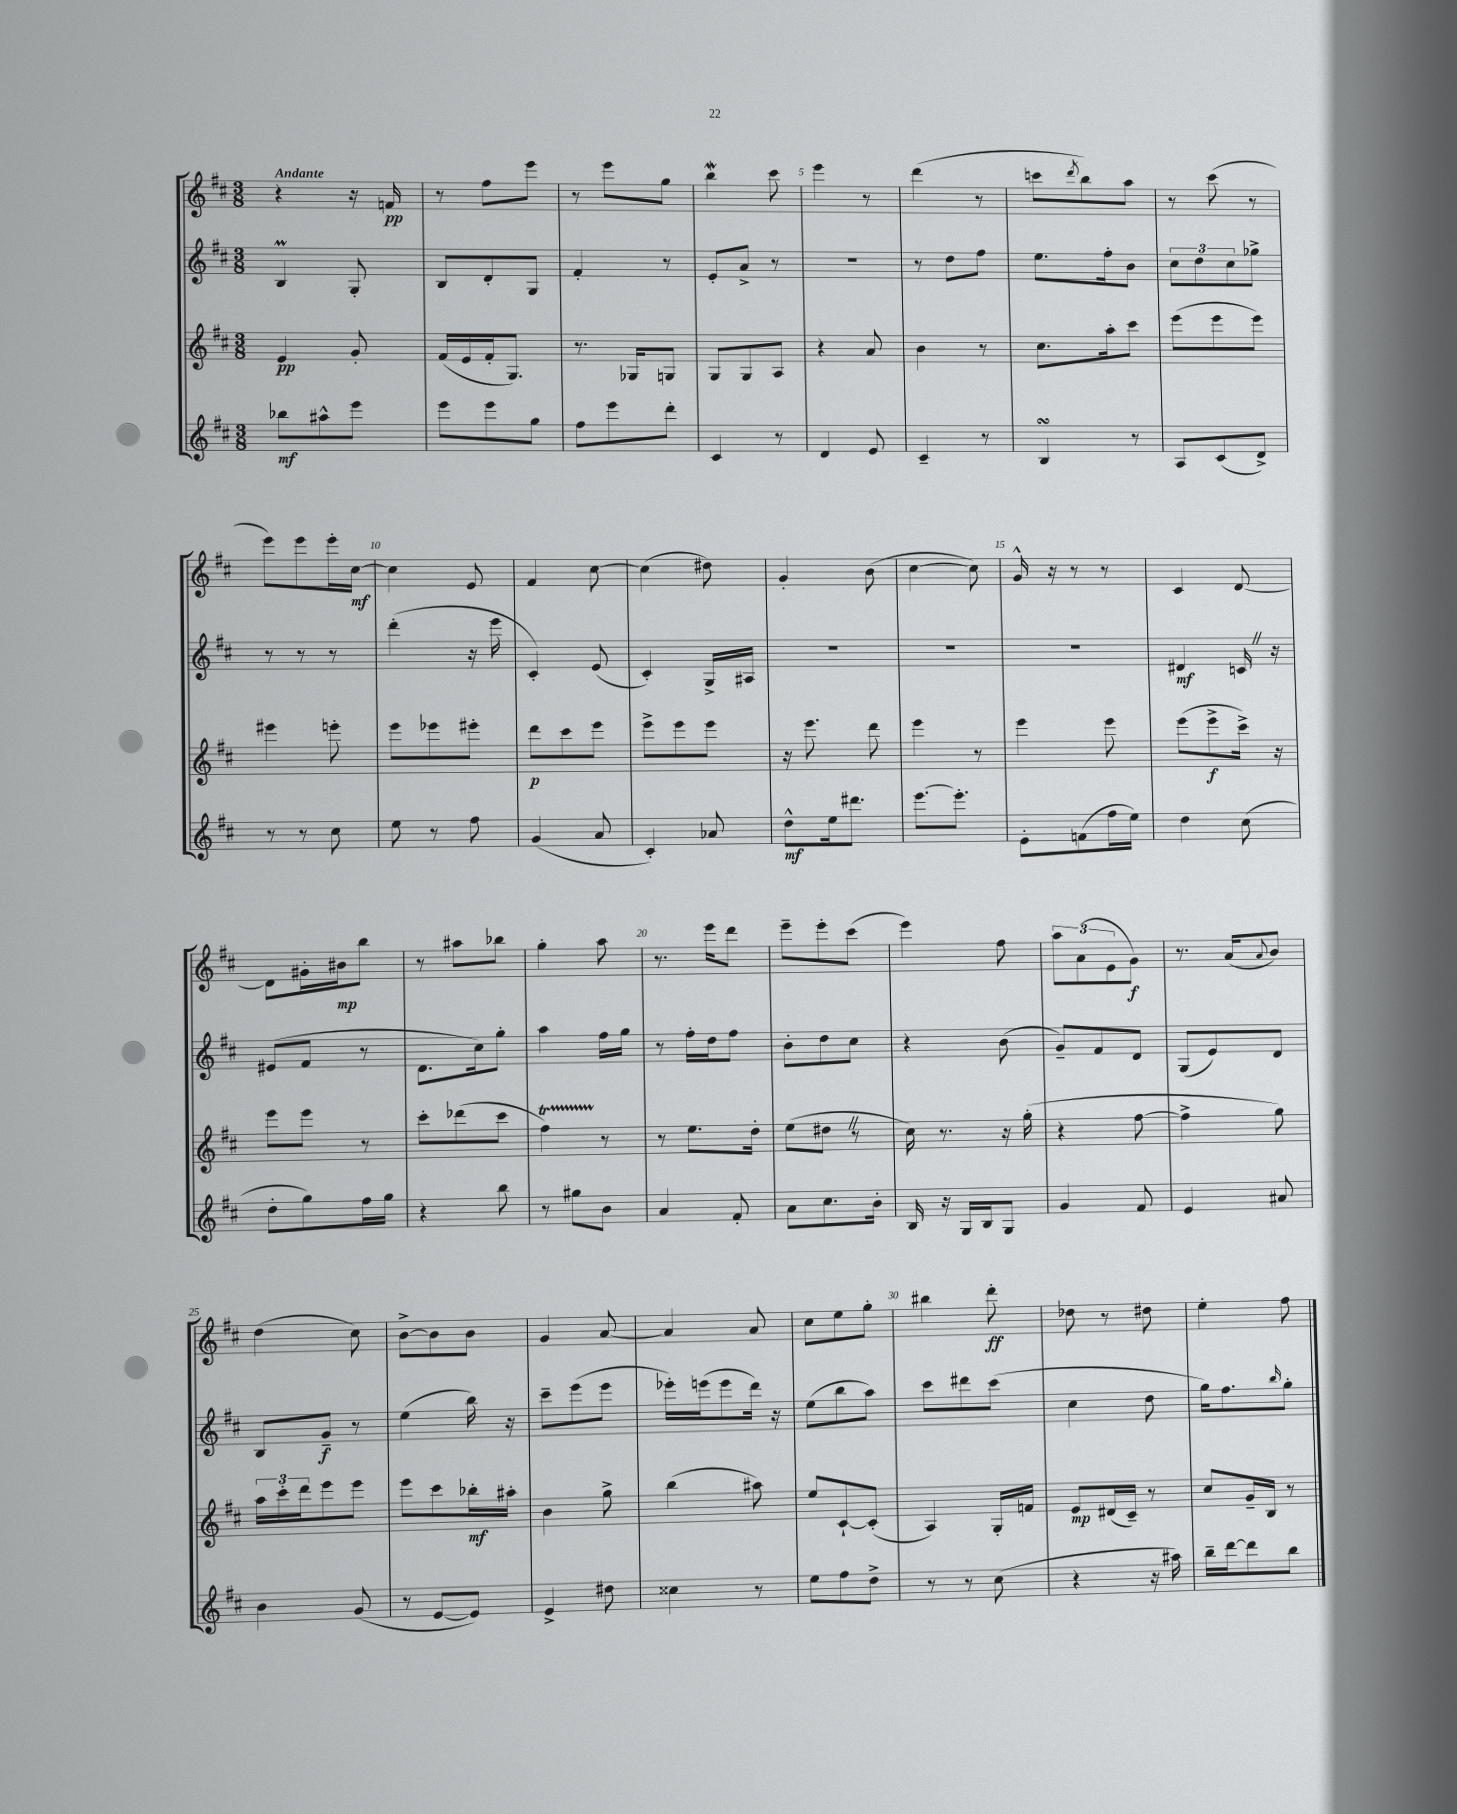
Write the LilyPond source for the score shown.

<<
\new StaffGroup <<
\new Staff = "s0" {
    \clef treble \key d \major \numericTimeSignature \time 3/8 \tempo "Andante"
    r4 r16 f'16\pp |
    r8 fis''8 e'''8 |
    r8 e'''8 g''8 |
    b''4\mordent cis'''8 |
    e'''4 r8 |
    d'''4( r8 |
    c'''8 \acciaccatura { d'''8 } b''8) a''8 |
    r8 cis'''8( r8 |
    e'''8) e'''8 e'''16-. cis''16~\mf |
    cis''4 e'8 |
    fis'4 cis''8~ |
    cis''4( dis''8) |
    g'4-. b'8( |
    cis''4~ cis''8) |
    g'16-^ r16 r8 r8 |
    cis'4 d'8~ |
    d'8 gis'16-. bis'16\mp b''8 |
    r8 ais''8 bes''8 |
    g''4-. a''8 |
    r8. e'''16 d'''8 |
    e'''8-- e'''8-. cis'''8( |
    e'''4) fis''8 |
    \tuplet 3/2 { a''8 a'8( e'8 } g'8\f) |
    r8. a'16( \appoggiatura { a'8 } b'8) |
    d''4( cis''8) |
    b'8~-> b'8 b'8 |
    g'4 a'8~ |
    a'4 a'8 |
    cis''8 e''8 g''8-. |
    bis''4 d'''8-.\ff |
    des''8 r8 dis''8 |
    e''4-. fis''8 \bar "|." |
}
\new Staff = "s1" {
    \clef treble \key d \major \numericTimeSignature \time 3/8
    b4\prall g8-. |
    b8 d'8-. g8 |
    fis'4-. r8 |
    e'8-. a'8-> r8 |
    R4. |
    r8 d''8 fis''8 |
    e''8. fis''16-. b'8 |
    \tuplet 3/2 { cis''8 d''8 cis''8 } ges''8-> |
    r8 r8 r8 |
    d'''4-.( r16 e'''16 |
    cis'4-.) e'8( |
    cis'4-.) g16-> ais16 |
    R4. |
    R4. |
    R4. |
    dis'4\mf c'16 \once \override BreathingSign.text = \markup { \musicglyph "scripts.caesura.straight" } \breathe r16 |
    eis'8( fis'8 r8 |
    d'8. cis''16) g''8-. |
    a''4 fis''16 g''16 |
    r8 fis''16-. d''16 fis''8 |
    b'8-. d''8 cis''8 |
    r4 b'8( |
    g'8--) fis'8 d'8 |
    g8( e'8) d'8 |
    b8 g'8--\f r8 |
    e''4( b''16) r16 |
    cis'''8-- e'''8( e'''8 |
    ees'''16-.) e'''16( e'''8 d'''16) r16 |
    e''8( b''8 a''8) |
    cis'''8 dis'''8 cis'''8( |
    cis''4 d''8 |
    g''16) fis''8. \grace { b''16 } g''8-. \bar "|." |
}
\new Staff = "s2" {
    \clef treble \key d \major \numericTimeSignature \time 3/8
    e'4\pp g'8-. |
    fis'16( e'16 fis'16-. g8.) |
    r8. ges16 g8 |
    g8 g8 a8 |
    r4 a'8 |
    b'4 r8 |
    cis''8. a''16-. cis'''8 |
    e'''8( e'''8 e'''8) |
    eis'''4 e'''8-. |
    e'''8 ees'''8 eis'''8-. |
    d'''8\p cis'''8 e'''8 |
    e'''8-> e'''8 e'''8 |
    r16 e'''8. d'''8 |
    e'''4 r8 |
    e'''4 e'''8 |
    e'''8( e'''8->\f cis'''16->) r16 |
    e'''8 e'''8 r8 |
    cis'''8-. des'''8( cis'''8 |
    fis''4\startTrillSpan) r8\stopTrillSpan |
    r8 e''8. d''16-. |
    e''8( dis''8 \once \override BreathingSign.text = \markup { \musicglyph "scripts.caesura.straight" } \breathe r8 |
    cis''16) r8. r16 g''16-.( |
    r4 fis''8~ |
    fis''4-> g''8) |
    \tuplet 3/2 { a''16 cis'''16-. d'''16 } e'''8 e'''8 |
    e'''8 cis'''8 bes''16-.\mf ais''16-. |
    b'4 g''8-> |
    b''4( ais''8) |
    e''8 cis'8~-! cis'8-.( |
    a4) g16-. f'16 |
    e'8\mp dis'16( cis'16--) r8 |
    cis''8 g'16-- b16 r8 \bar "|." |
}
\new Staff = "s3" {
    \clef treble \key d \major \numericTimeSignature \time 3/8
    bes''8\mf ais''8-^ e'''8 |
    e'''8 e'''8 g''8 |
    fis''8 e'''8 d'''8-. |
    cis'4 r8 |
    d'4 e'8 |
    cis'4-- r8 |
    b4\turn r8 |
    a8 cis'8( d'8->) |
    r8 r8 cis''8 |
    e''8 r8 fis''8 |
    g'4( a'8 |
    cis'4-.) aes'8 |
    d''8-^\mf e''16 dis'''8. |
    e'''8.~ e'''8.-. |
    e'8-. f'8( fis''16 e''16) |
    d''4 cis''8( |
    d''8-. g''8) fis''16 g''16 |
    r4 b''8 |
    r8 gis''8 b'8 |
    a'4 fis'8-. |
    a'8 cis''8. b'16-. |
    b16 r16 g16 b16 g8 |
    g'4 fis'8 |
    e'4 ais'8 |
    b'4 g'8( |
    r8 e'8~ e'8) |
    e'4-> dis''8 |
    cisis''4 r8 |
    e''8 fis''8 d''8-> |
    r8 r8 cis''8( |
    r4 r16 ais''16) |
    b''16-- d'''16~ d'''8 b''8 \bar "|." |
}
>>
>>
\layout { \context { \Score \override BarNumber.break-visibility = ##(#f #t #t) barNumberVisibility = #(every-nth-bar-number-visible 5) } }
